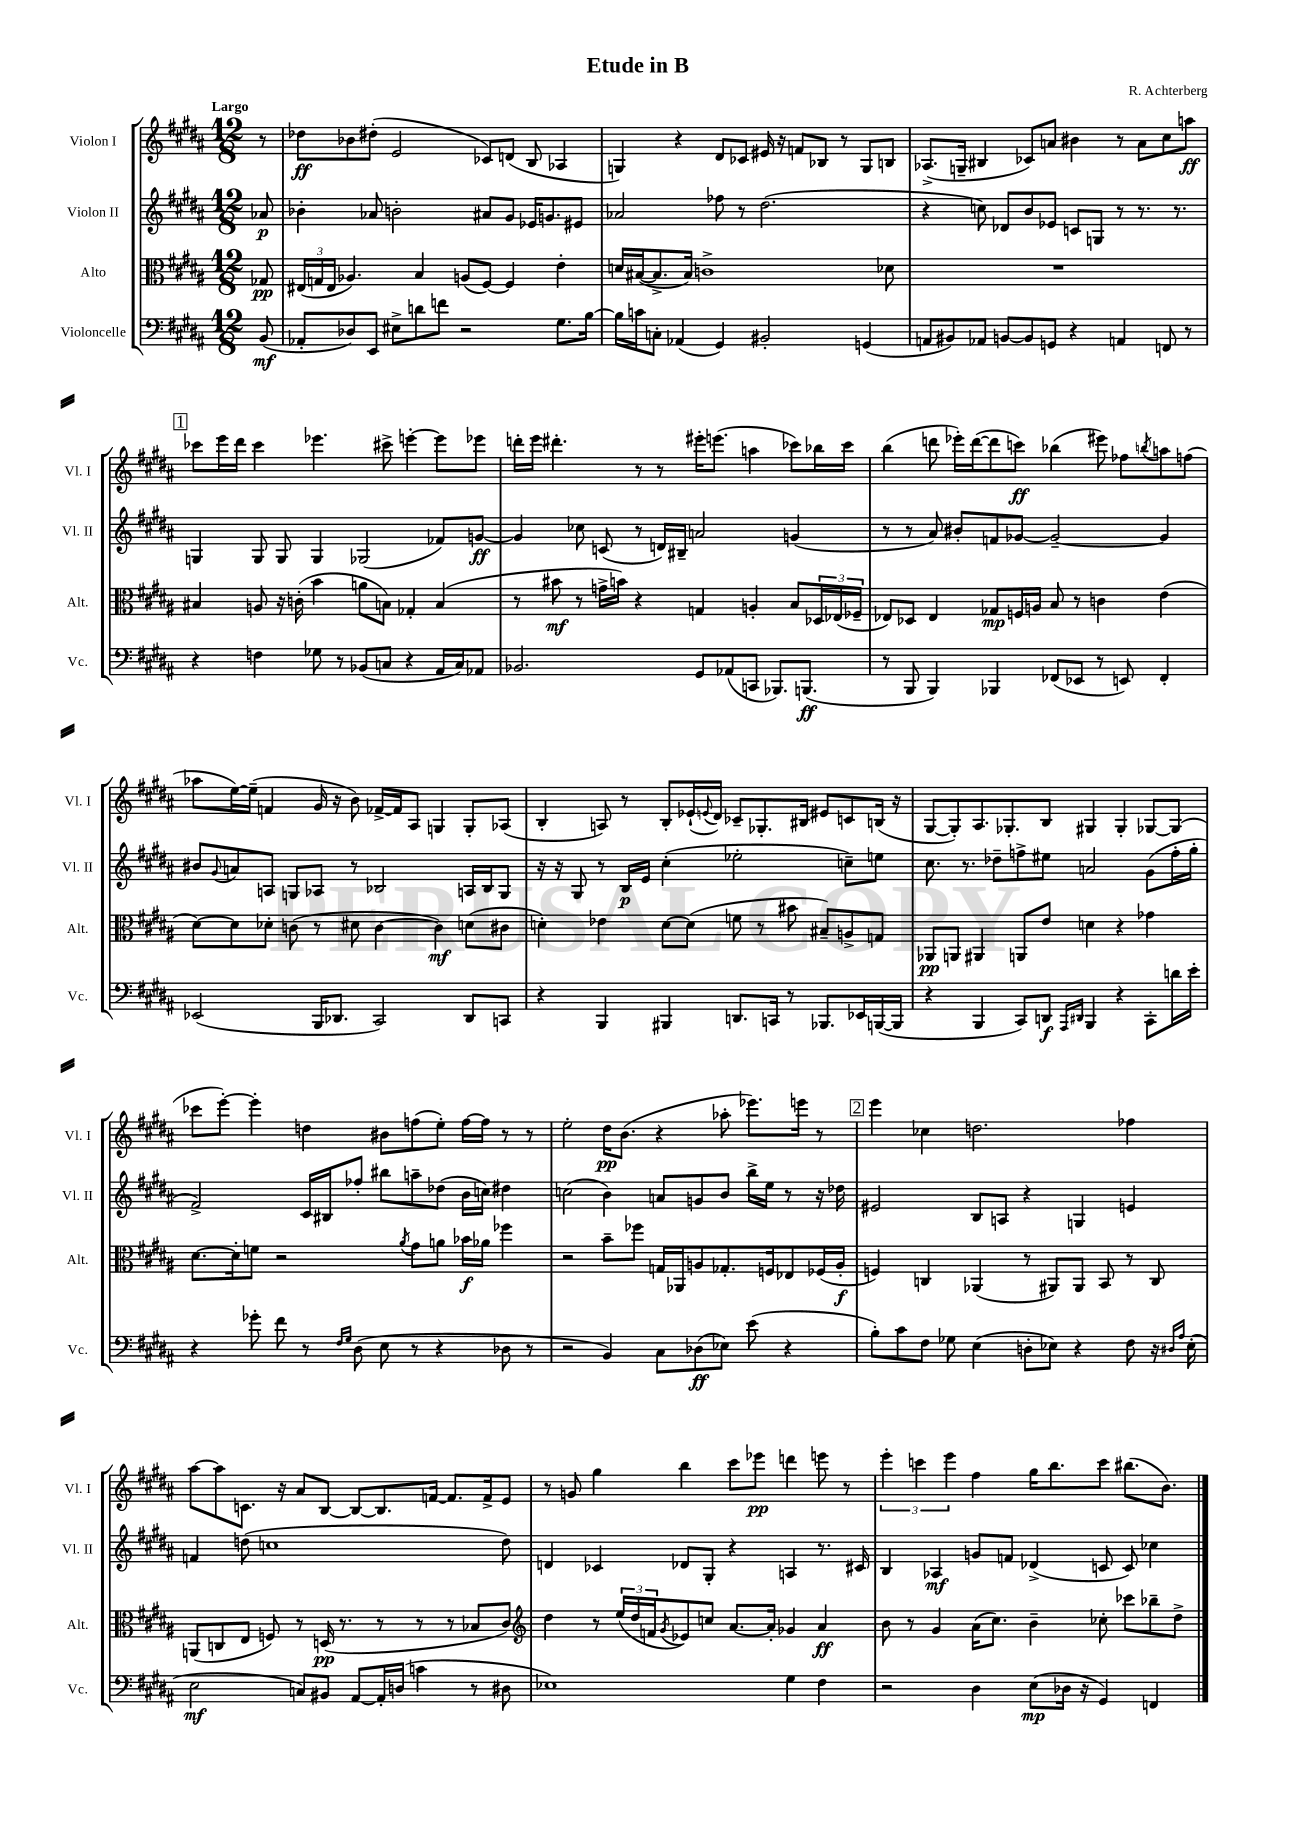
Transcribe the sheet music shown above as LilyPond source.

\header { title = "Etude in B" composer = "R. Achterberg" }
<<
\new StaffGroup <<
\new Staff = "s0" \with { instrumentName = "Violon I" shortInstrumentName = "Vl. I" } {
    \clef treble \key b \major \numericTimeSignature \time 12/8 \partial 8 \tempo "Largo"
    r8 |
    des''8\ff bes'8 dis''8-.( e'2 ces'8) d'8( b8 aes4 |
    g4) r4 dis'8 ces'8 eis'16 r16 f'8 bes8 r8 g8 b8 |
    aes8.->( g16-- bis4 ces'8) a'8 bis'4 r8 a'8 cis''8 a''8\ff |
    \mark \markup { \box "1" } ces'''8 e'''16 dis'''16 ces'''4 ees'''4. cis'''8-> e'''4~-. e'''8 ees'''8 |
    d'''16-. e'''16 dis'''4.-. r8 r8 eis'''16-. e'''8.( a''4 ces'''8) bes''16 ces'''16 |
    b''4( d'''8 ees'''16-.) d'''16~( d'''8 c'''8\ff) bes''4( eis'''8) fes''8 \acciaccatura { b''8 } a''8 f''8( |
    aes''8 e''16~) e''16--( f'4 gis'16 r16 b'8) fes'16~-> fes'16 ais8 g4 g8-. aes8( |
    b4-. a8) r8 b8-. ees'16-!( \appoggiatura { e'8 } dis'16) ces'8-- ges8.-. bis16 eis'8 c'8 b16( r16 |
    gis8~ gis8-.) ais8. ges8.-. b8 gis4 gis4-. ges8~ ges8( |
    ces'''8 e'''8~-.) e'''4-. d''4 bis'8 f''8( e''8-.) f''16~ f''16 r8 r8 |
    e''2-. dis''16\pp b'8.( r4 aes''8-. ees'''8.) e'''16 r8 |
    \mark \markup { \box "2" } e'''4 ces''4 d''2. fes''4 |
    ais''8~ ais''8 c'8. r16 ais'8 b8~ b8~ b8. f'16~ f'8. f'16-> e'8 |
    r8 g'8 gis''4 b''4 cis'''8 ees'''8\pp d'''4 e'''8 r8 |
    \tuplet 3/2 { e'''4-. c'''4 e'''4 } fis''4 gis''16 b''8. c'''8 bis''8.( b'8.) \bar "|." |
}
\new Staff = "s1" \with { instrumentName = "Violon II" shortInstrumentName = "Vl. II" } {
    \clef treble \key b \major \numericTimeSignature \time 12/8 \partial 8
    aes'8\p |
    bes'4-. aes'8 b'2-. ais'8 gis'8 ees'16 g'8. eis'8 |
    aes'2 fes''8 r8 dis''2.( |
    r4 c''8) des'8 b'8 ees'8 c'8 g8 r8 r8. r8. |
    \mark \markup { \box "1" } g4 g8 g8 g4 ges2( fes'8) g'8~\ff |
    g'4 ces''8 c'8( r8 d'16) bis16-- a'2 g'4( |
    r8 r8 ais'8) bis'8-. f'8 ges'8~ ges'2~-- ges'4 |
    bis'8 \appoggiatura { gis'8 } a'8 a8 g8 aes8 r8 bes2 a16 bes16 g8 |
    r16 r16 gis8 r8 b16\p e'16 cis''4-.( ees''2-. c''8--) e''8 |
    cis''8. r8. des''8-- f''8-> eis''8 a'2 gis'8( f''16-. gis''16-. |
    fis'2->) cis'16 bis16 fes''8-. bis''8 a''8-- des''8( b'16 c''16) dis''4 |
    c''2( b'4) a'8 g'8 b'8 b''16-> e''16 r8 r16 des''16 |
    \mark \markup { \box "2" } eis'2 b8 a8 r4 g4 e'4 |
    f'4 d''8( c''1 d''8) |
    d'4 ces'4 des'8 gis8-. r4 a4 r8. cis'16 |
    b4 aes4\mf g'8 f'8 des'4->( c'8 c'8) ces''4 \bar "|." |
}
\new Staff = "s2" \with { instrumentName = "Alto" shortInstrumentName = "Alt." } {
    \clef alto \key b \major \numericTimeSignature \time 12/8 \partial 8
    ges8\pp |
    \tuplet 3/2 { eis16( g16 eis16 } aes4.) b4 a8( fis8~) fis4 e'4-. |
    d'16 bis16~( bis8.-> bis16) c'1-> des'8 |
    R1. |
    \mark \markup { \box "1" } bis4 a8 r16 c'16-.( b'4 a'8 b8) ges4-. b4( |
    r8 bis'8\mf r8 g'16-> b'16) r4 g4 a4-. b8 \tuplet 3/2 { des16 ees16( fes16-- } |
    ees8) des8 ees4 ges8\mp f16 a16 b8 r8 c'4 e'4( |
    dis'8~) dis'8 des'8-. c'8( r8 dis'8 c'4~ c'4\mf) d'8( cis'8 |
    d'4-.) ees'4 d'8~ d'8( f'8 r8 bis'8 bis8--) a8-> g8 |
    aes,8\pp a,8 ais,4 a,8 e'8 d'4 r4 ges'4 |
    dis'8.~ dis'16-. f'8 r2 \acciaccatura { ais'8 } gis'8 a'8 bes'16\f aes'16 fes''4 |
    r2 b'8-- fes''8 g16 aes,16 a8 ges8.-. f16 ees8 fes16( a16-.\f |
    \mark \markup { \box "2" } f4) c4 aes,4( r8 ais,8) ais,8 b,8 r8 c8 |
    a,8( c8 e8 f8) r8 d16\pp( r8. r8 r8 r8 bes8 cis'8) |
    \clef treble dis''4 r8 \tuplet 3/2 { e''16( dis''16 f'16 } \acciaccatura { gis'8 } ees'8) c''8 ais'8.~ ais'16-. ges'4 ais'4\ff |
    b'8 r8 gis'4 ais'16( cis''8.) b'4-- ces''8-. ces'''8 bes''8-- dis''8-> \bar "|." |
}
\new Staff = "s3" \with { instrumentName = "Violoncelle" shortInstrumentName = "Vc." } {
    \clef bass \key b \major \numericTimeSignature \time 12/8 \partial 8
    b,8\mf( |
    aes,8-. des8) e,8 eis8-> d'8 f'8 r2 gis8. b16~ |
    b16 c'16 c8-. aes,4( gis,4) bis,2-. g,4( |
    a,8 bis,8) aes,8 b,8~ b,8 g,8 r4 a,4 f,8 r8 |
    \mark \markup { \box "1" } r4 f4 ges8 r8 bes,8( c8 r4 ais,16 c16) aes,8 |
    bes,2. gis,8 aes,8( c,8 bes,,8.) b,,8.\ff( |
    r8 b,,8 b,,4) bes,,4 fes,8( ees,8 r8 e,8) fes,4-. |
    ees,2( b,,16 des,8. cis,2) des,8 c,8 |
    r4 b,,4 bis,,4 d,8. c,16 r8 bes,,8. ees,16 b,,16~( b,,16 |
    r4 b,,4 cis,8) d,8\f \grace { ais,,16 dis,16 } b,,4 r4 cis,8-. d'16 e'16-. |
    r4 ges'8-. fis'8 r8 \grace { fis16 gis16 } dis8( e8 r8 r4 des8 r8 |
    r2 b,4) cis8 des8\ff( ees8) e'8( r4 |
    \mark \markup { \box "2" } b8-.) cis'8 fis8 ges8 e4( d8-. ees8) r4 fis8 r16 \grace { dis16 ais16 } ees16-.( |
    e2\mf c8) bis,8 ais,8~ ais,16-. d16( c'4 r8 dis8 |
    ees1) gis4 fis4 |
    r2 dis4 e8\mp( des16 r16 gis,4) f,4 \bar "|." |
}
>>
>>
\layout { \context { \Score \remove "Bar_number_engraver" } }
